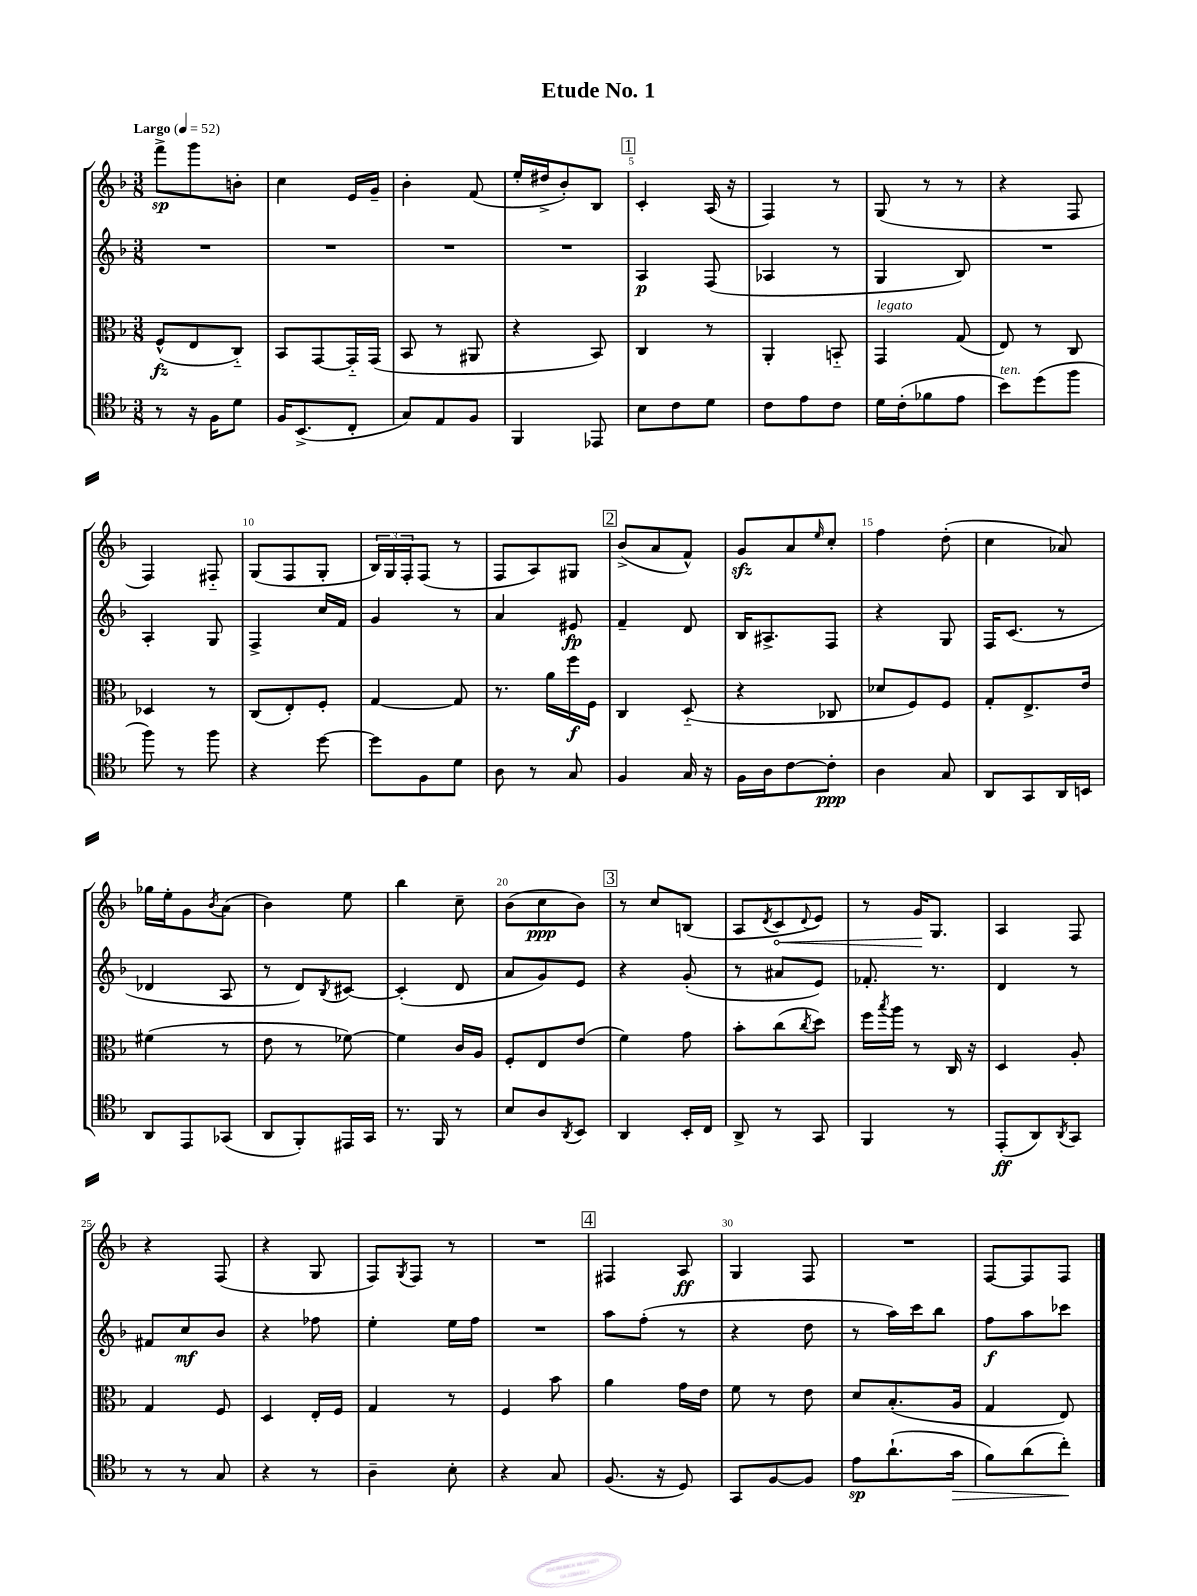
\header { title = "Etude No. 1" }
<<
\new StaffGroup <<
\new Staff = "s0" {
    \clef treble \key f \major \numericTimeSignature \time 3/8 \tempo "Largo" 4 = 52
    f'''8->\sp g'''8 b'8-. |
    c''4 e'16 g'16-- |
    bes'4-. f'8( |
    e''16-. dis''16-> bes'8-.) bes8 |
    \mark \markup { \box "1" } c'4-. a16( r16 |
    f4) r8 |
    g8( r8 r8 |
    r4 f8 |
    f4) fis8-_ |
    g8( f8 g8-. |
    \tuplet 3/2 { bes16) g16 f16-. } f8( r8 |
    f8 a8) gis8 |
    \mark \markup { \box "2" } bes'8->( a'8 f'8-^) |
    g'8\sfz a'8 \grace { e''16 } c''8-. |
    f''4 d''8-.( |
    c''4 aes'8) |
    ges''16 e''16-. g'8 \acciaccatura { bes'8 } a'8( |
    bes'4) e''8 |
    bes''4 c''8-- |
    bes'8( c''8\ppp bes'8) |
    \mark \markup { \box "3" } r8 c''8 b8( |
    a8 \acciaccatura { d'8 } \once \override Hairpin.circled-tip = ##t c'8\< \appoggiatura { d'8 } e'8) |
    r8 g'16\! g8. |
    a4 f8 |
    r4 f8( |
    r4 g8 |
    f8) \acciaccatura { g8 } f8 r8 |
    R4. |
    \mark \markup { \box "4" } fis4 a8\ff |
    g4 f8 |
    R4. |
    f8~ f8 f8 \bar "|." |
}
\new Staff = "s1" {
    \clef treble \key f \major \numericTimeSignature \time 3/8
    R4. |
    R4. |
    R4. |
    R4. |
    \mark \markup { \box "1" } a4\p f8( |
    aes4 r8 |
    g4 bes8) |
    R4. |
    a4-. g8 |
    f4-> c''16 f'16 |
    g'4 r8 |
    a'4 eis'8\fp |
    \mark \markup { \box "2" } f'4-- d'8 |
    bes16 ais8.-> f8 |
    r4 g8 |
    f16 c'8.( r8 |
    des'4 a8 |
    r8 d'8) \acciaccatura { bes8 } cis'8~ |
    cis'4-.( d'8 |
    a'8 g'8) e'8 |
    \mark \markup { \box "3" } r4 g'8-.( |
    r8 ais'8 e'8) |
    fes'8.-. r8. |
    d'4 r8 |
    fis'8 c''8\mf bes'8 |
    r4 fes''8 |
    e''4-. e''16 f''16 |
    R4. |
    \mark \markup { \box "4" } a''8 f''8-.( r8 |
    r4 d''8 |
    r8 a''16) c'''16 bes''8 |
    f''8\f a''8 ces'''8 \bar "|." |
}
\new Staff = "s2" {
    \clef alto \key f \major \numericTimeSignature \time 3/8
    f8-^\fz( e8 c8-_) |
    bes,8 g,8~ g,16-_ g,16( |
    bes,8 r8 ais,8 |
    r4 bes,8) |
    \mark \markup { \box "1" } c4 r8 |
    a,4-. b,8-_ |
    g,4^\markup { \italic "legato" } g8( |
    e8) r8 c8 |
    des4 r8 |
    c8( e8-.) f8-. |
    g4~ g8 |
    r8. a'16 f''16\f f16 |
    \mark \markup { \box "2" } c4 d8-_( |
    r4 ces8 |
    des'8 f8) f8 |
    g8-. e8.-> e'16 |
    fis'4( r8 |
    e'8 r8 fes'8~) |
    fes'4 c'16 a16 |
    f8-. e8 e'8( |
    \mark \markup { \box "3" } f'4) g'8 |
    bes'8-. c''8( \acciaccatura { c''8 } d''8) |
    f''16 \acciaccatura { bes''8 } a''16 r8 c16 r16 |
    d4 a8-. |
    g4 f8 |
    d4 e16-. f16 |
    g4 r8 |
    f4 bes'8 |
    \mark \markup { \box "4" } a'4 g'16 e'16 |
    f'8 r8 e'8 |
    d'8 bes8.-.( a16 |
    g4 e8) \bar "|." |
}
\new Staff = "s3" {
    \clef tenor \key f \major \numericTimeSignature \time 3/8
    r8 r16 f16 d'8 |
    f16 bes,8.->( c8-. |
    g8) e8 f8 |
    f,4 ees,8 |
    \mark \markup { \box "1" } bes8 c'8 d'8 |
    c'8 e'8 c'8 |
    d'16 c'16-.( fes'8 e'8 |
    bes'8^\markup { \italic "ten." }) d''8( f''8 |
    f''8) r8 f''8 |
    r4 d''8~ |
    d''8 f8 d'8 |
    a8 r8 g8 |
    \mark \markup { \box "2" } f4 g16 r16 |
    f16 a16 c'8~ c'8-.\ppp |
    a4 g8 |
    a,8 g,8 a,16 b,16 |
    a,8 e,8 ges,8( |
    a,8 f,8-.) eis,16 g,16 |
    r8. f,16 r8 |
    bes8 a8 \acciaccatura { a,8 } bes,8 |
    \mark \markup { \box "3" } a,4 bes,16-. c16 |
    a,8-> r8 g,8 |
    f,4 r8 |
    e,8-.\ff( a,8) \acciaccatura { a,8 } g,8 |
    r8 r8 g8 |
    r4 r8 |
    a4-- bes8-. |
    r4 g8 |
    \mark \markup { \box "4" } f8.( r16 d8) |
    g,8 f8~ f8 |
    e'8\sp a'8.-!( g'16\> |
    f'8) a'8( c''8-.\!) \bar "|." |
}
>>
>>
\layout { \context { \Score \override BarNumber.break-visibility = ##(#f #t #t) barNumberVisibility = #(every-nth-bar-number-visible 5) } }
